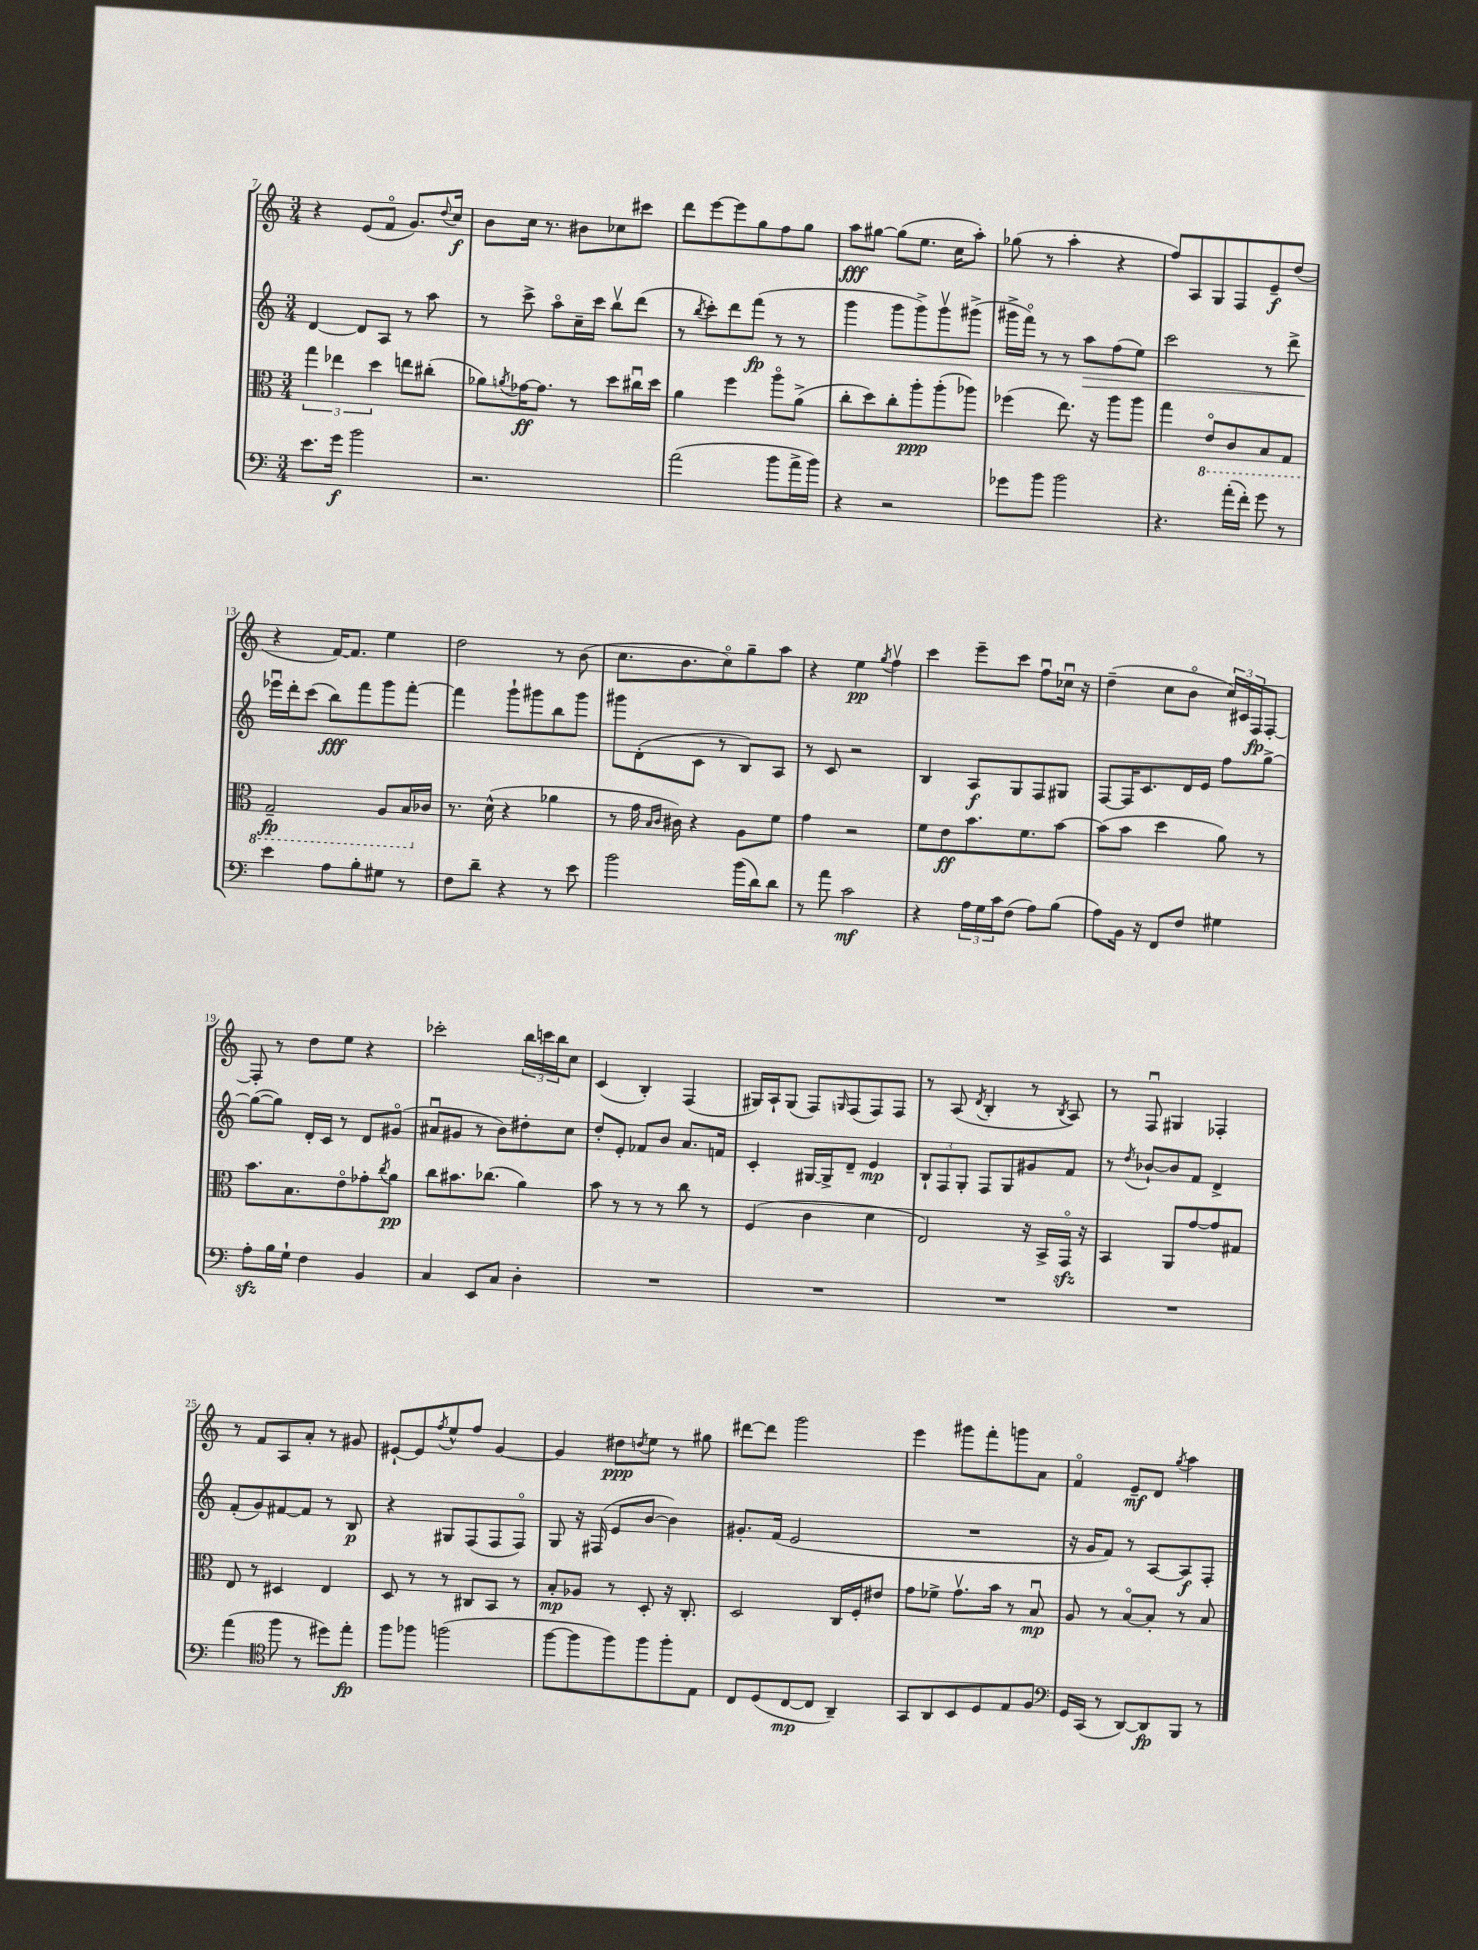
<<
\new StaffGroup <<
\new Staff = "s0" {
    \clef treble \key c \major \numericTimeSignature \time 3/4
    r4 e'8( f'8\flageolet g'8.) \appoggiatura { d''8 } c''16\f |
    b'8 c''16 r8. bis'8 ces''8 cis'''8 |
    d'''8 e'''8~ e'''8 g''8 f''8 g''8 |
    a''8\fff gis''8~ gis''8( e''8. c''16 a''8-.) |
    ges''8( r8 a''4-. r4 |
    f''8) a8 g8 f8 e'8--\f d''8( |
    r4 f'16~) f'8. e''4 |
    d''2 r8 b'8( |
    c''8. b'8. c''8\flageolet) g''8-- a''8 |
    r4 e''4\pp \acciaccatura { g''8 } f''4\upbow |
    c'''4 e'''8-- c'''8 f''8\downbow ces''16\downbow r16 |
    d''4--( c''8 b'8\flageolet \tuplet 3/2 { c''16) cis'16 f16\fp } f8~-. |
    f8-. r8 d''8 e''8 r4 |
    ces'''2-. \tuplet 3/2 { b''16 c'''16 b''16 } c''8 |
    c'4( b4-.) f4( |
    gis16) a16-! gis8( f8) \grace { g16 } f8( f8) f8 |
    r8 a8( \acciaccatura { d'8 } b4-. r8 \acciaccatura { b8 } a8) |
    r8 f8\downbow gis4 fes4-. |
    r8 f'8 a8 a'8-. r8 gis'8 |
    eis'8~-! eis'8 \acciaccatura { f''8 } e''8-^ f''8 g'4~ |
    g'4 dis''8\ppp \acciaccatura { d''8 } e''8 r8 gis''8 |
    dis'''8~ dis'''8 g'''2 |
    e'''4 gis'''8 f'''8-. g'''8 a'8 |
    f'4\flageolet e'8--\mf d'8 \acciaccatura { g''8 } a''4 \bar "|." |
}
\new Staff = "s1" {
    \clef treble \key c \major \numericTimeSignature \time 3/4
    d'4~ d'8 a8 r8 a''8 |
    r8 c'''8-> a''8\flageolet c''16-- c'''16 b''8\upbow d'''8( |
    r8 \acciaccatura { b''8 } c'''8-.) d'''8 f'''8\fp( r8 r8 |
    g'''4 g'''8 g'''8->) g'''8\upbow gis'''8->( |
    gis'''16-> f'''16\flageolet) r8 r8 a''8\> f''8( e''8) |
    c'''2 r8 d'''8-> |
    ees'''16\downbow\! d'''16-. c'''8( b''8\fff) f'''8 g'''8 f'''8~-. |
    f'''4 g'''8-! gis'''8 b''8 gis'''8 |
    gis'''8 d'8-.( c'8 r8 b8) a8 |
    r8 c'8 r2 |
    b4 a8\f g8 f8 gis8 |
    f8~ f16 c'8. d'16 e'16 f''8 g''8~-> |
    g''8~( g''8) d'16-. c'16 r8 d'8 gis'8\flageolet( |
    ais'8\downbow gis'8 r8 b'8) dis''8-. c''8 |
    d''8-. e'8-. fes'8 b'8 a'8. f'16 |
    c'4-. gis16~ gis16-> d'8-- e'4\mp |
    \tuplet 3/2 { b8-! f8 g8-. } f8 g8 gis'8 f'8 |
    r8 \acciaccatura { d''8 } bes'8~-! bes'8 f'8 d'4-> |
    f'8-.( g'8) fis'8~ fis'8 r8 b8\p |
    r4 gis8 f8( f8 f8\flageolet) |
    g8 r16 fis16( e'8 b'8~ b'4) |
    gis'8.-. f'16( e'2 |
    R2. |
    r16 g'16 f'8) r8 a8~ a8\f f8-. \bar "|." |
}
\new Staff = "s2" {
    \clef alto \key c \major \numericTimeSignature \time 3/4
    \tuplet 3/2 { g''4 ees''4 d''4 } e''8 cis''8-.( |
    aes'8) \acciaccatura { a'8 } ges'16~\ff ges'8. r8 d''8 cis''16\downbow d''16 |
    a'4 f''4 a''8\flageolet a'8->( |
    c''8-. d''8) c''8-. a''8-.\ppp a''8-.( aes''8) |
    fes''4( e''8.) r16 a''8 a''8 |
    g''4 \ottava #-1 e8\flageolet c8 b,8 g,8 |
    g,2--\fp a,8 b,16 \ottava #0 ces'16 |
    r8. d'16-^( r4 aes'4 |
    r8 g'16 \grace { b16 c'16 } cis'16) r4 a8 f'8 |
    g'4 r2 |
    f'8 e'8\ff b'8. f'8. b'8~ |
    b'8( b'8 d''4 a'8) r8 |
    b'8. b8. e'8\flageolet ges'8-. \acciaccatura { c''8 } a'8\pp |
    c''8 bis'8. ces''8.( a'4) |
    b'8 r8 r8 r8 c''8 r8 |
    f4( c'4 d'4 |
    e2) r16 b,16-> g,16\flageolet\sfz r16 |
    b,4 a,8 g'8~ g'8 gis8 |
    e8 r8 dis4 e4 |
    d8 r8 r8 cis8 b,8 r8 |
    b8-.\mp aes8 r8 d8-. r16 c8.-. |
    d2 c16 f16-. eis'8 |
    g'8 fes'8-> g'8.\upbow b'16 r8 b8\downbow\mp |
    a8 r8 b8~\flageolet b8-. r8 b8 \bar "|." |
}
\new Staff = "s3" {
    \clef bass \key c \major \numericTimeSignature \time 3/4
    e'8. g'16\f b'2 |
    r2. |
    a'2( b'8 a'16-> b'16) |
    r4 r2 |
    ges'8 b'8 b'2 |
    r4. a'16-.( f'16-.) g'8 r8 |
    e'4 a8 b8-. gis8 r8 |
    f8 d'8-- r4 r8 e'8 |
    b'2 b'16( d'16) d'8 |
    r8 a'8 c'2\mf |
    r4 \tuplet 3/2 { a16 g16 c'16 } f8( a8) b8( |
    a8) b,16 r16 f,8 f8 gis4 |
    a8-.\sfz b16 g16-! f4 b,4 |
    c4 e,8 c8 d4-. |
    R2. |
    R2. |
    R2. |
    R2. |
    a'4( \clef tenor f''8 r8 dis''8) e''8-.\fp |
    f''8 fes''8 f''2( |
    f''8~ f''8 f''8) f''8 f''8-. e8 |
    c8 d8( c8~\mp c8 a,4--) |
    g,8 a,8 b,8 d8 e8 f8 |
    \clef bass g,16 c,16( r8 d,8~) d,8\fp b,,8 r8 \bar "|." |
}
>>
>>
\layout { \context { \Score currentBarNumber = #7 } }
